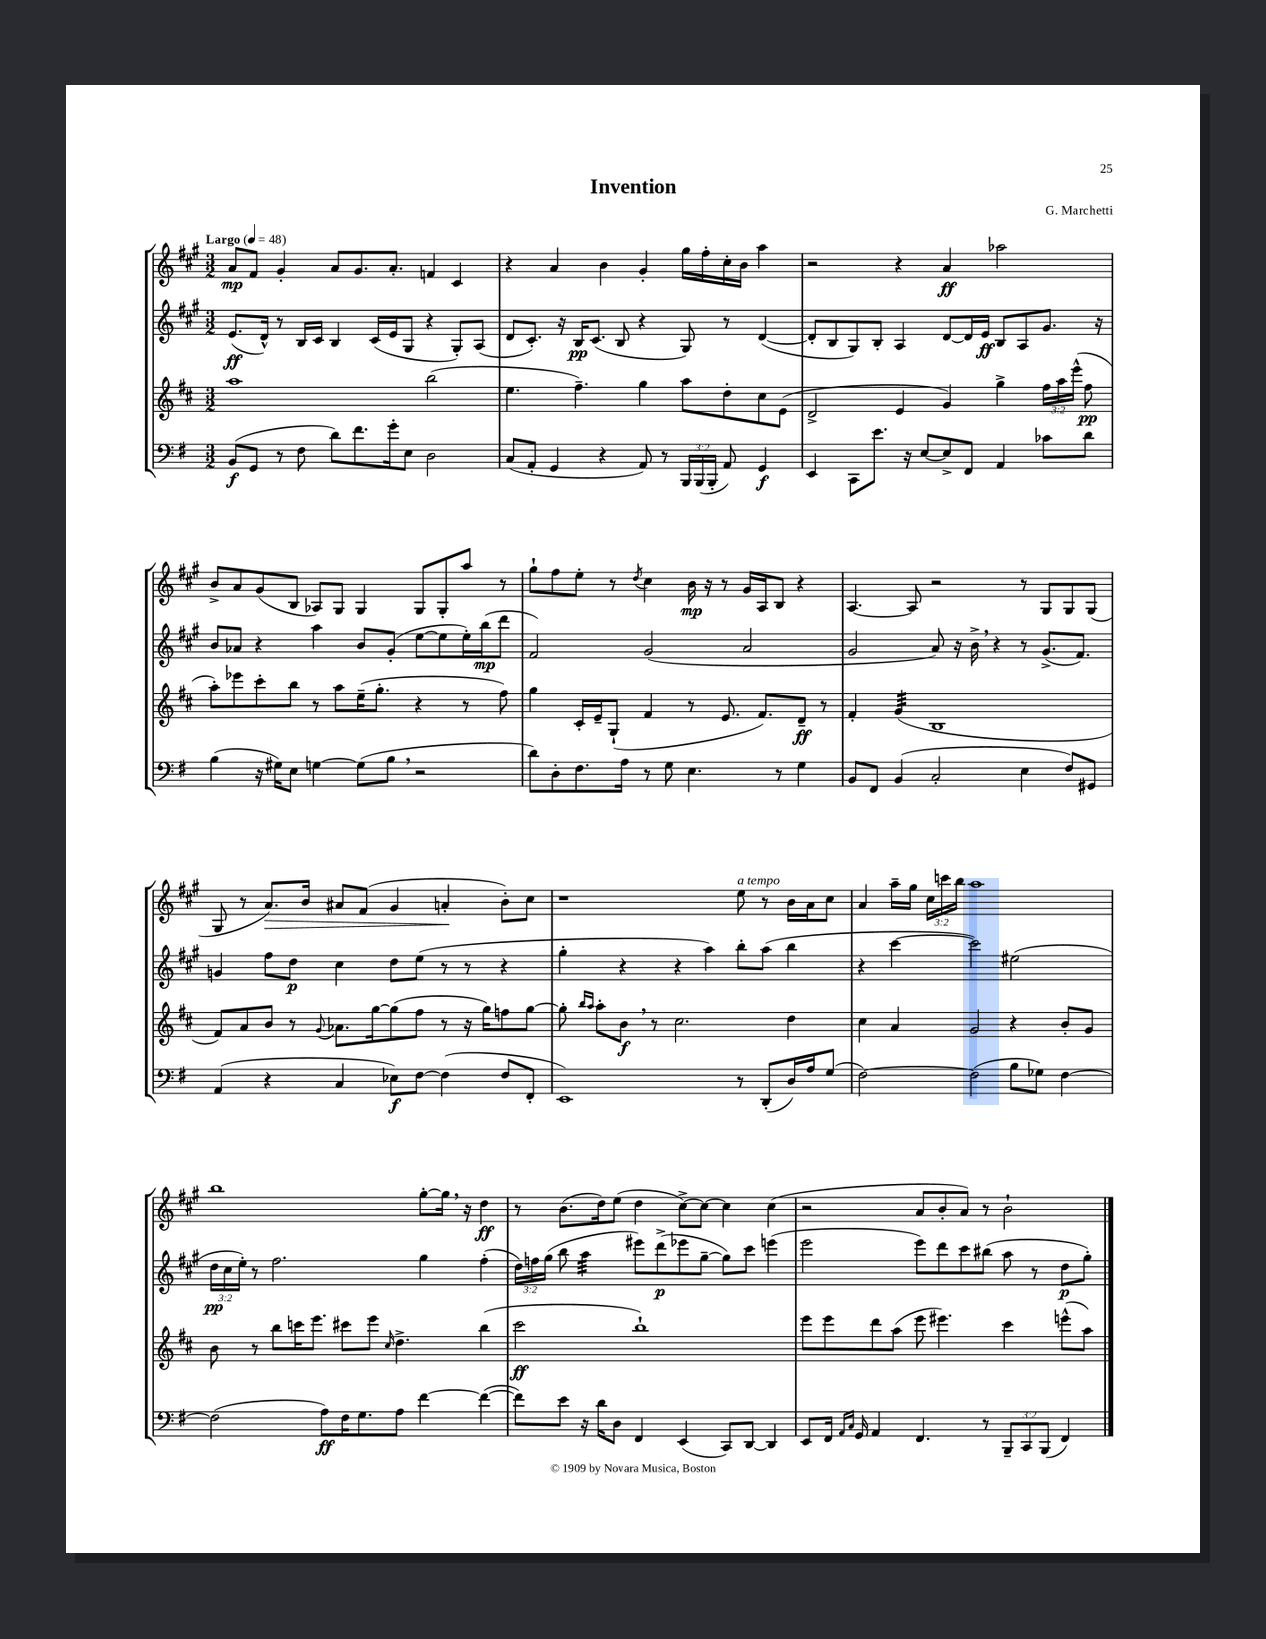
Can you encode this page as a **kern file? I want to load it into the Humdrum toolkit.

**kern	**kern	**kern	**kern
*staff4	*staff3	*staff2	*staff1
*clefF4	*clefG2	*clefG2	*clefG2
*k[f#]	*k[f#c#]	*k[f#c#g#]	*k[f#c#g#]
*M3/2	*M3/2	*M3/2	*M3/2
*MM48	*MM48	*MM48	*MM48
(8BB	1aa	(8.e	8a
8GG	.	.	8f#
.	.	16d^^)	.
8r	.	8r	4g#'
8F#	.	16B	.
.	.	16c#	.
8d)	.	4B	8a
8.f#	.	.	8.g#
.	.	(16c#	.
16g'	.	16e	8.a'
8E	.	8G#	.
2D	(2bb	4r	4f
.	.	8G#')	4c#
.	.	(8A	.
=	=	=	=
(8C	4.ee	8d	4r
8AA'	.	8.c#')	.
4GG	.	.	4a
.	.	16r	.
.	4.ff#~)	16B	.
.	.	(8.c#	.
4r	.	.	4b
.	.	8B	.
8AA)	4gg	4r	4g#'
8r	.	.	.
24BBB	8aa	8G#)	16gg#
(24BBB	.	.	.
.	.	.	16ff#'
24BBB'	.	.	.
8AA)	8dd'	8r	16cc#'
.	.	.	16b
4GG	8cc#	([4d	4aa
.	(8e	.	.
=	=	=	=
4EE	2d^	8d']	2r
.	.	8B	.
8CC	.	8G#)	.
8.e	.	8B'	.
.	4e	4A	4r
16r	.	.	.
[8E	.	.	.
8E^]	4g)	[8d	4a
8FF#	.	16d]	.
.	.	16e	.
4AA	4gg^	8B	2aa-
.	.	8A	.
8c-	24ff#	8.g#	.
.	24aa	.	.
.	(24eee^^	.	.
8d	8ff#	.	.
.	.	16r	.
=	=	=	=
(4B	8aa')	8b	8b^
.	8eee-	8a-	8a
16r	8ccc#'	4r	(8g#
16G#)	.	.	.
8E	8bb	.	8B
[4G	8r	4aa	8A-)
.	8aa	.	8G#
(8G]	(16ee~	8b	4G#
.	8.gg'	.	.
8B	.	(8g#'	.
2r	4r	[8ee	8G#
.	.	8ee]	8G#'
.	8r	16ee')	8aa
.	.	(16bb	.
.	8ff#)	8ddd	8r
=	=	=	=
8d)	4gg	2f#)	8gg#`
8D'	.	.	8ff#
8.F#	16c#'	.	8ee'
.	16e~	.	.
.	(8G`	.	8r
16A	.	.	.
.	.	.	8qdd
8r	4f#	(2g#	4cc#
8G	.	.	.
4.E	8r	.	16b
.	.	.	16r
.	8.e	.	8r
.	.	2a	16g#
.	8.f#)	.	16A
8r	.	.	8B
4G	8d~	.	4r
.	8r	.	.
=	=	=	=
8BB	4f#'	2g#	[4.A
8FF#	.	.	.
(4BB	(4g	.	.
.	.	.	8A]
2C'	1B	8a)	2r
.	.	16r	.
.	.	16b^	.
.	.	4r	.
4E	.	8r	8r
.	.	(8.g#^	8G#
8F#)	.	.	8G#
.	.	8.f#)	.
8GG#	.	.	(8G#
=	=	=	=
(4AA	8f#)	4g	8G#
.	8a	.	8r
4r	8b	8ff#	8.a)
.	8r	8dd	.
.	.	.	16b
.	8qqg	.	.
4C	8.a-	4cc#	8a#
.	.	.	(8f#
.	[16gg	.	.
8E-)	(8gg]	8dd	4g#
[8F#	8ff#	(8ee	.
(4F#]	8r	8r	4a'
.	16r	8r	.
.	16gg)	.	.
8F#	8ff	4r	8b')
8FF#'	[8gg	.	8cc#
=	=	=	=
1EE)	8gg']	4gg#'	1r
.	16qqbb	.	.
.	16qqaa	.	.
.	8aa'	.	.
.	8b	4r	.
.	8r	.	.
.	2.cc#	4r	.
.	.	4aa)	.
8r	.	8bb'	8ee
(8DD'	.	(8aa	8r
16D)	4dd	4bb	16b
16A	.	.	16a
(8G	.	.	8cc#
=	=	=	=
[2F#)	4cc#	4r	4a
.	4a	[4ccc#	16aa~
.	.	.	16gg#
.	.	.	24cc#
.	.	.	24ccc
.	.	.	24bb
(2F#]	2g	2ccc#])	1aa
8B	4r	(2ee#	.
8G-)	.	.	.
[4F#	8b'	.	.
.	8g	.	.
=	=	=	=
(2F#]	8b	24dd	1bb
.	.	24cc#	.
.	.	24ee')	.
.	8r	8r	.
.	8bb	2.ff#	.
.	16ccc	.	.
.	8.eee	.	.
8A)	.	.	.
16F#	8ccc#	.	.
8.G	.	.	.
.	8eee	.	.
.	16qqcc#	.	.
8A	4.dd^	.	.
[4f#	.	4gg#	[8gg#'
.	.	.	16gg#]
.	.	.	16r
(4f#_	(4bb	(4ff#'	4dd
=	=	=	=
8f#])	2ccc#	24dd)	8r
.	.	24ff	.
.	.	(24gg#	.
8e	.	8bb	(8.b
16r	.	4aa	.
16d	.	.	16dd)
8D	.	.	(8ee
4FF#	1bb`)	8eee#)	4dd
.	.	(8ddd^	.
(4EE	.	8eee-	[8cc#^)
.	.	[8gg#~	8cc#_
8CC)	.	8gg#])	4cc#]
[8DD	.	8ccc#	.
4DD]	.	(4eee	(4cc#
=	=	=	=
8EE	8eee	2eee	2r
16FF#	8eee	.	.
16qqAA	.	.	.
16qqC	.	.	.
16GG	.	.	.
4AA	8ddd	.	.
.	(8aa	.	.
4.FF#	8eee	8eee)	8a
.	4.eee#)	8ddd	8b'
.	.	8ccc#	8a)
8r	.	(8bb#	8r
12BBB~	4ccc#	8aa	2b`
12CC	.	.	.
.	.	8r	.
(12BBB	.	.	.
4FF#)	(8eee^^	8dd	.
.	8aa)	8gg#')	.
==	==	==	==
*-	*-	*-	*-
